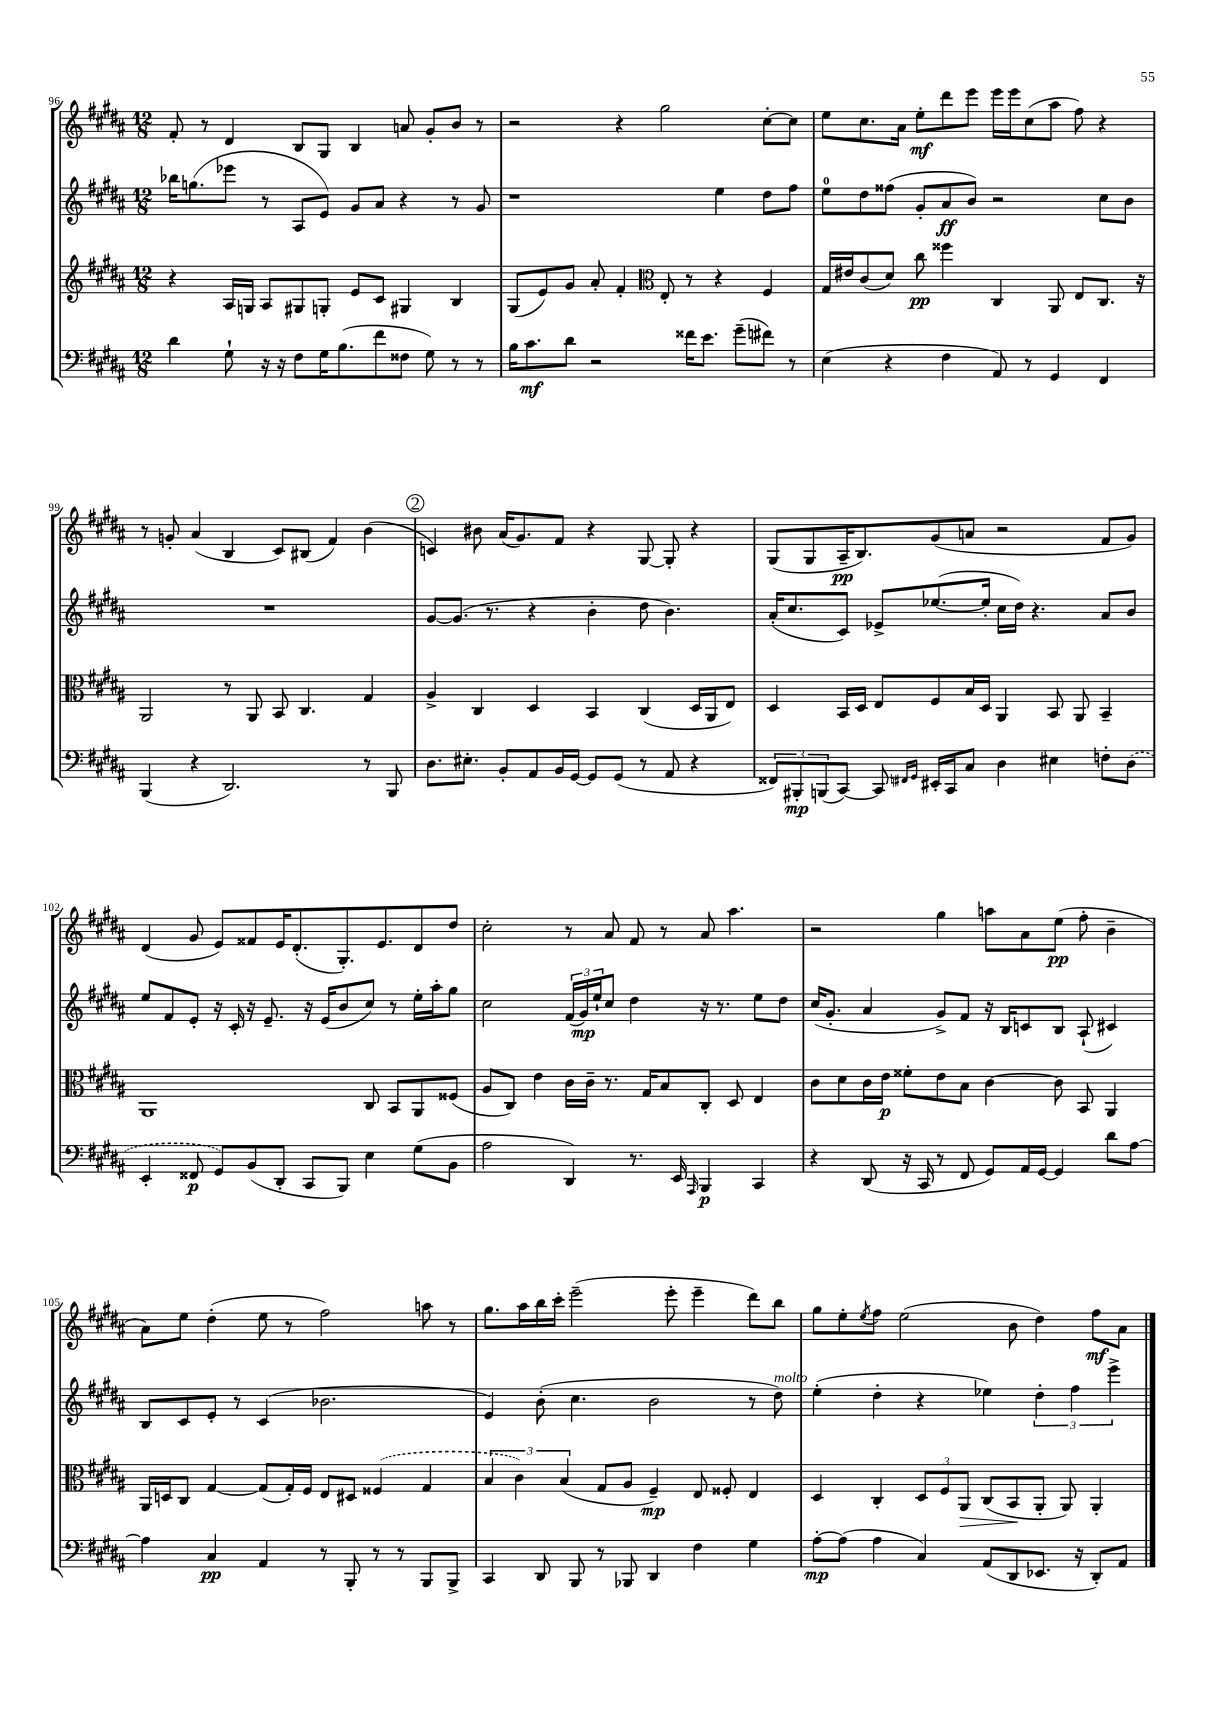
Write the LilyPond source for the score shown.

<<
\new StaffGroup <<
\new Staff = "s0" {
    \clef treble \key b \major \numericTimeSignature \time 12/8
    fis'8-. r8 dis'4 b8 gis8 b4 a'8 gis'8-. b'8 r8 |
    r2 r4 gis''2 cis''8~-. cis''8 |
    e''8 cis''8. ais'16 e''8-.\mf dis'''8 e'''8 e'''16 e'''16 cis''8( ais''8 fis''8) r4 |
    r8 g'8-. ais'4( b4 cis'8) bis8( fis'4) b'4( |
    \mark \markup { \circle "2" } c'4) bis'8 ais'16( gis'8.) fis'8 r4 gis8~ gis8-. r4 |
    gis8( gis8 ais16--\pp b8.) gis'8( a'8 r2 fis'8 gis'8) |
    dis'4( gis'8 e'8) fisis'8 e'16 dis'8.-.( gis8.-.) e'8. dis'8 dis''8 |
    cis''2-. r8 ais'8 fis'8 r8 ais'8 ais''4. |
    r2 gis''4 a''8 ais'8 e''8\pp( fis''8-. b'4-- |
    ais'8) e''8 dis''4-.( e''8 r8 fis''2) a''8 r8 |
    gis''8. ais''16 b''16 cis'''16-. e'''2--( e'''8-. e'''4-- dis'''8) b''8 |
    gis''8 e''8-. \acciaccatura { e''8 } fis''8 e''2( b'8 dis''4) fis''8\mf ais'8 \bar "|." |
}
\new Staff = "s1" {
    \clef treble \key b \major \numericTimeSignature \time 12/8
    bes''16 g''8.( ees'''8 r8 ais8 e'8) gis'8 ais'8 r4 r8 gis'8 |
    r1 e''4 dis''8 fis''8 |
    e''8-0 dis''8 fisis''8( gis'8-. ais'8\ff b'8) r2 cis''8 b'8 |
    R1. |
    \mark \markup { \circle "2" } gis'8~ gis'8.( r8. r4 b'4-. dis''8 b'4.) |
    ais'16-.( cis''8. cis'8) ees'8-> ees''8.~( ees''16-. cis''16 dis''16) r4. ais'8 b'8 |
    e''8 fis'8 e'8-. r16 cis'16-. r16 e'8.-- r16 e'16( b'8 cis''8) r8 e''16-. ais''16-. gis''8 |
    cis''2 \tuplet 3/2 { fis'16( gis'16\mp) e''16-! } cis''8 dis''4 r16 r8. e''8 dis''8 |
    cis''16( gis'8.-. ais'4 gis'8->) fis'8 r16 b16 c'8 b8 ais8-!( cis'4) |
    b8 cis'8 e'8-. r8 cis'4( bes'2. |
    e'4) b'8-.( cis''4. b'2 r8 dis''8^\markup { \italic "molto" }) |
    e''4-.( dis''4-. r4 ees''4) \tuplet 3/2 { dis''4-. fis''4 e'''4-> } \bar "|." |
}
\new Staff = "s2" {
    \clef treble \key b \major \numericTimeSignature \time 12/8
    r4 ais16 g16 ais8 gis8 g8-. e'8 cis'8 gis4 b4 |
    gis8( e'8) gis'8 ais'8-. fis'4-. \clef alto e8-. r8 r4 fis4 |
    gis16 eis'16 cis'8( dis'8) cis''8\pp fisis''4 cis4 ais,8 e8 cis8. r16 |
    ais,2 r8 ais,8 b,8 cis4. gis4 |
    \mark \markup { \circle "2" } ais4-> cis4 dis4 b,4 cis4( dis16 ais,16 e8) |
    dis4 b,16 dis16 e8 fis8 b16 dis16 ais,4 b,8 ais,8 b,4-- |
    ais,1 cis8 b,8 ais,8 fisis8( |
    ais8 cis8) e'4 cis'16 cis'16-- r8. gis16 b8 cis8-. dis8 e4 |
    cis'8 dis'8 cis'16 e'16\p fisis'8-. e'8 b8 cis'4~ cis'8 b,8 ais,4 |
    ais,16 d16 cis8 gis4~ gis8( gis16-.) fis16 e8 dis8 \once \slurDashed fisis4( gis4 |
    \tuplet 3/2 { b4 cis'4) b4( } gis8 ais8 fis4--\mp) e8 fisis8-. e4 |
    dis4 cis4-. \tuplet 3/2 { dis8 fis8 ais,8\> } cis8( b,8\! ais,8-. ais,8) ais,4-. \bar "|." |
}
\new Staff = "s3" {
    \clef bass \key b \major \numericTimeSignature \time 12/8
    dis'4 gis8-! r16 r16 fis8 gis16 b8.( fis'8 fisis8 gis8) r8 r8 |
    b16 cis'8.\mf dis'8 r2 fisis'16 e'8. gis'8--( fis'8) r8 |
    e4( r4 fis4 ais,8) r8 gis,4 fis,4 |
    b,,4( r4 dis,2.) r8 b,,8 |
    \mark \markup { \circle "2" } dis8. eis8.-. b,8-. ais,8 b,16 gis,16~ gis,8 gis,8( r8 ais,8 r4 |
    \tuplet 3/2 { fisis,8) bis,,8-.\mp b,,8( } cis,8~) cis,8 \grace { fis,16 gis,16 } eis,16-. cis,16 cis8 dis4 eis4 f8-. \once \slurDashed dis8( |
    e,4-. fisis,8\p gis,8) b,8( dis,8-. cis,8 b,,8) e4 gis8( b,8 |
    ais2 dis,4) r8. e,16 \grace { ais,,16 } b,,4\p cis,4 |
    r4 dis,8( r16 cis,16 r8 fis,8 gis,8) ais,16 gis,16~ gis,4 dis'8 ais8~ |
    ais4 cis4\pp ais,4 r8 b,,8-. r8 r8 b,,8 b,,8-> |
    cis,4 dis,8 b,,8 r8 bes,,8 dis,4 fis4 gis4 |
    ais8~-.\mp ais8( ais4 cis4) ais,8( dis,8 ees,8. r16 dis,8-.) ais,8 \bar "|." |
}
>>
>>
\layout { \context { \Score currentBarNumber = #96 } }
